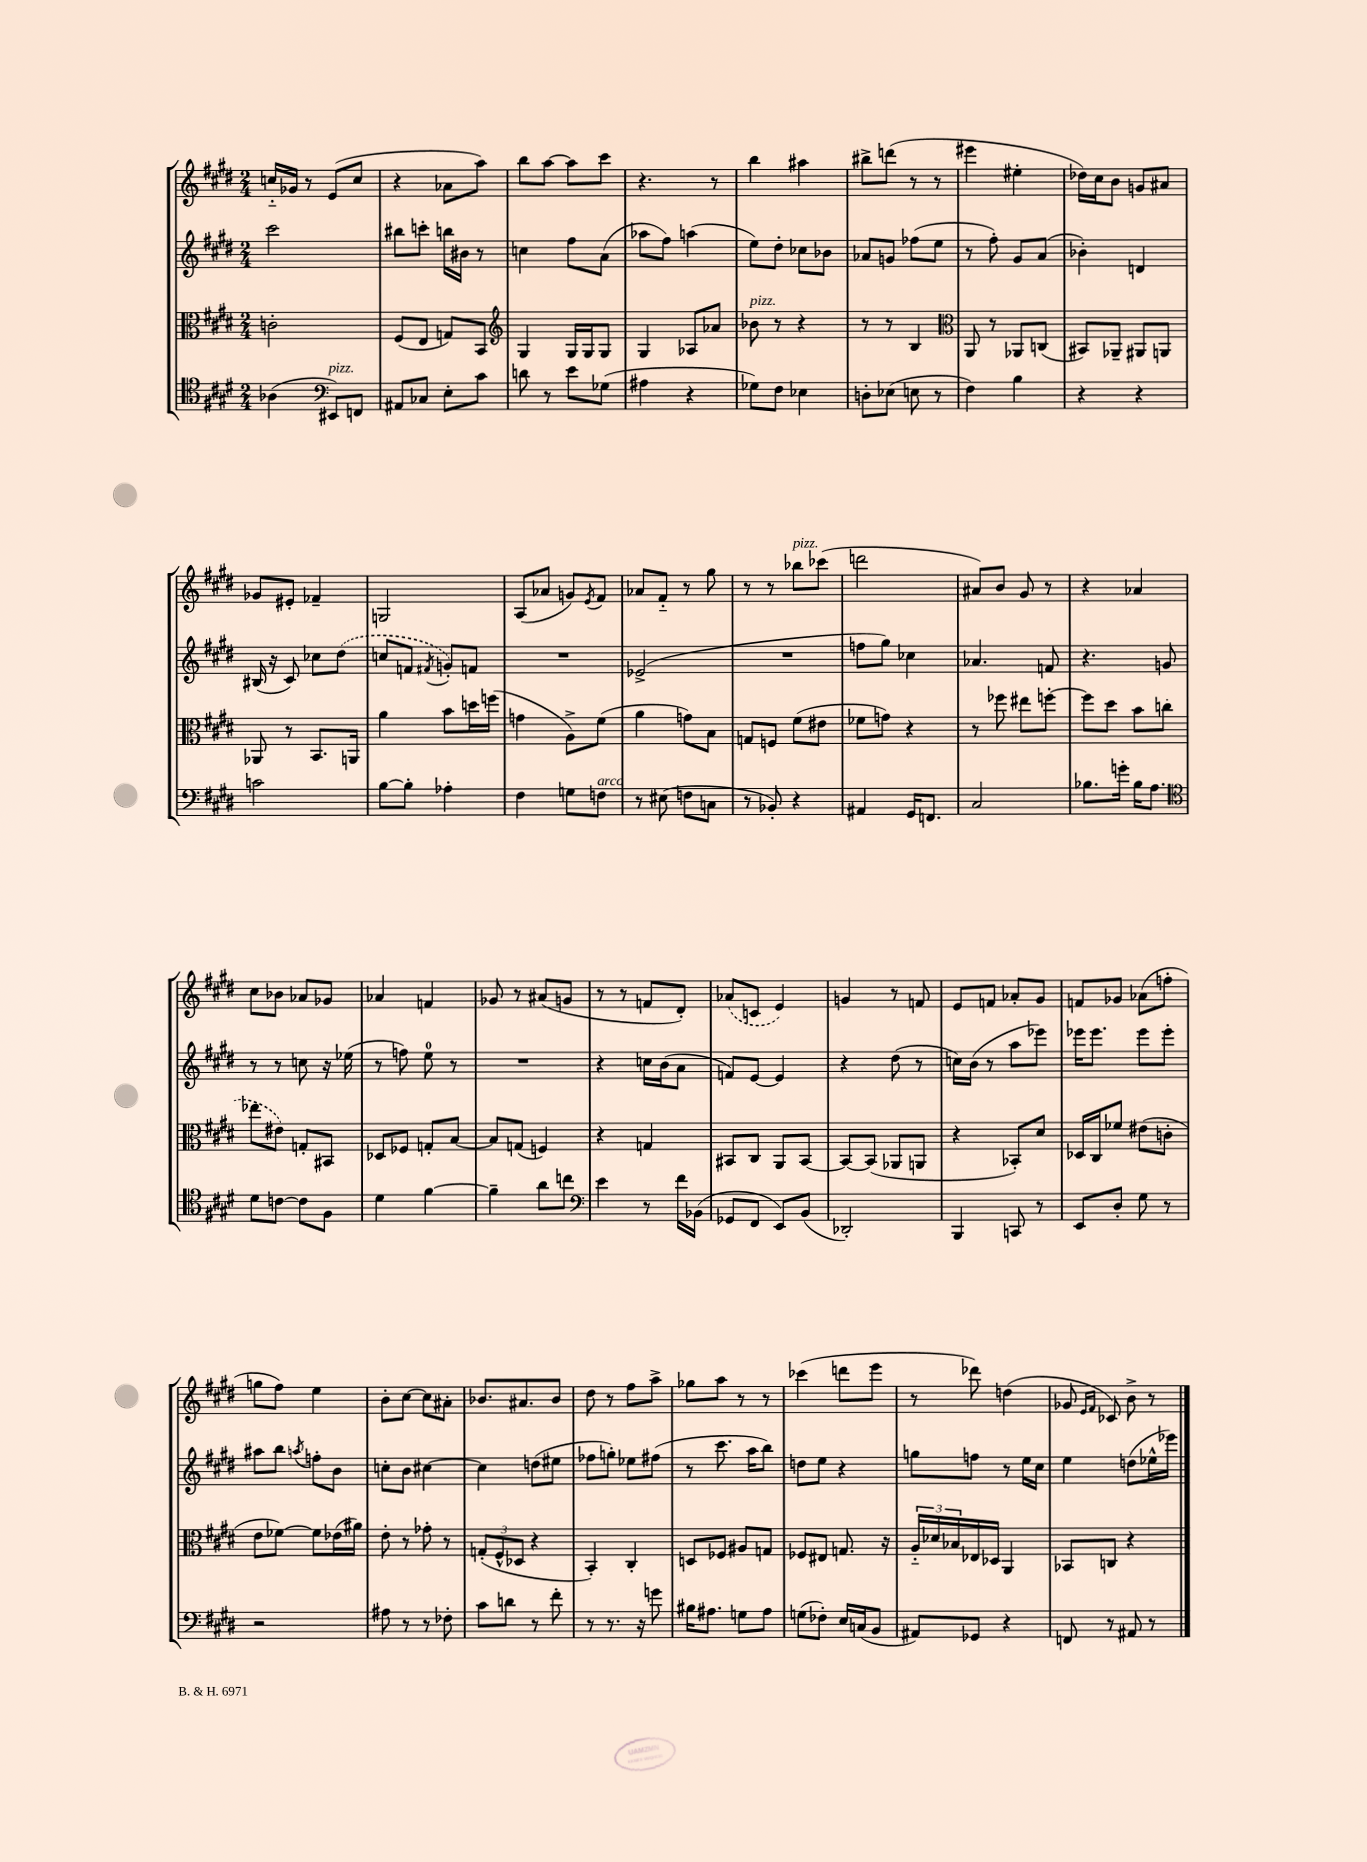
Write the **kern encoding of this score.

**kern	**kern	**kern	**kern
*staff4	*staff3	*staff2	*staff1
*clefC4	*clefC3	*clefG2	*clefG2
*k[f#c#g#d#]	*k[f#c#g#d#]	*k[f#c#g#d#]	*k[f#c#g#d#]
*M2/4	*M2/4	*M2/4	*M2/4
(4A-\	2c'\	2ccc#\	16cc'~/LL
.	.	.	16g-/JJ
.	.	.	8r
*clefF4	*	*	*
8EE#/L)	.	.	(8e/L
8FF/J	.	.	8cc/J
=	=	=	=
8AA#/L	(8F#/L	8bb#\L	4r
8C-/J	8E/J	8ccc'\J	.
8E'\L	8G/L)	16bb\LL	8a-\L
.	.	16b#\JJ	.
8c#\J	8BB/J	8r	8aa\J)
=	=	=	=
*	*clefG2	*	*
8d\	4G#/	4cc\	8bb\L
8r	.	.	[8aa\J
8e\L	16G#/LL	8ff#\L	8aa\]L
.	16G#/J	.	.
(8G-\J	8G#/J	(8a\J	8ccc#\J
=	=	=	=
4A#\	4G#/	8aa-\L	4.r
.	.	8ff#\J)	.
4r	8A-/L	(4aa\	.
.	8a-/J	.	8r
=	=	=	=
8G-\L)	8b-\	8ee\L)	4bb\
8F#\J	8r	8dd#'\J	.
4E-\	4r	8cc-\L	4aa#\
.	.	8b-\J	.
=	=	=	=
8D'\L	8r	8a-/L	8bb#^\L
(8E-\J	8r	8g/J	(8ddd\J
8E\	4B/	(8ff-\L	8r
8r	.	8ee\J	8r
=	=	=	=
*	*clefC3	*	*
4F#\)	8AA/	8r	4eee#\
.	8r	8ff#'\)	.
4B\	8AA-/L	8g#/L	4ee#'\
.	(8C/J	(8a/J	.
=	=	=	=
4r	8BB#/L)	4b-'\)	16dd-\LL)
.	.	.	16cc#\J
.	8AA-~/J	.	8b\J
4r	8AA#/L	4d/	8g/L
.	8AA/J	.	8a#/J
=	=	=	=
2c\	8AA-/	(16B#/	8g-/L
.	.	16r	.
.	8r	8c#/)	8e#'/J
.	8.BB/L	8cc-\L	4f-~/
.	.	(8dd#\J	.
.	16AA/Jk	.	.
=	=	=	=
[8B\L	4a\	8cc/L	2G/
8B'\]J	.	8f/J	.
.	.	8qf#/	.
4A-'\	8b\L	8g'/L)	.
.	16dd\L	8f/J	.
.	(16ff\JJ	.	.
=	=	=	=
4F#\	4g\	2r	(8A/L
.	.	.	8a-/J
8G\L	8A^\L)	.	8g/L)
.	.	.	8qe/
8F\J	(8f#\J	.	8f#/J
=	=	=	=
8r	4a\	(2e-^/	8a-/L
(8E#\	.	.	8f#'~/J
8F\L	8g\L)	.	8r
8C\J	8B\J	.	8gg#\
=	=	=	=
8r	8G/L	2r	8r
8BB-'/)	8F/J	.	8r
4r	(8f#\L	.	8bb-\L
.	8e#\J	.	(8ccc-\J
=	=	=	=
4AA#/	8f-\L	8ff\L	2ddd\
.	8g\J)	8gg#\J)	.
16GG#/LK	4r	4cc-\	.
8.FF/J	.	.	.
=	=	=	=
2C#/	8r	4.a-/	8a#/L)
.	8ff-\	.	8b/J
.	8ee#\L	.	8g#/
.	[8ff'\J	8f/	8r
=	=	=	=
8.B-\L	8ff\]L	4.r	4r
.	8dd#\J	.	.
16g'\Jk	.	.	.
16B-\LK	8b\L	.	4a-/
8.A\J	.	.	.
.	(8cc\J	8g/	.
=	=	=	=
*clefC4	*	*	*
8d#\L	8ee-\L	8r	8cc#\L
[8c\J	8e#\J)	8r	8b-\J
8c\]L	8G'/L	8cc\	8a-/L
8F#\J	8BB#/J	16r	8g-/J
.	.	(16ee-\	.
=	=	=	=
4d#\	8D-/L	8r	4a-/
.	8F-/J	8ff\)	.
[4f#\	8G'/L	8ee\	4f/
.	[8B/J	8r	.
=	=	=	=
4f#~\]	8B/]L	2r	8g-/
.	(8G/J	.	8r
8a\L	4F/)	.	(8a#/L
8cc\J	.	.	8g/J
=	=	=	=
*clefF4	*	*	*
4e\	4r	4r	8r
.	.	.	8r
8r	4G/	16cc\LL	8f/L
.	.	(16b\J	.
16f#\LL	.	8a\J	8d#'/J)
(16BB-\JJ	.	.	.
=	=	=	=
8GG-/L	8BB#/L	8f/L)	(8a-/L
8FF#/J	8C#/J	[8e/J	8c/J
8EE/L)	8AA/L	4e/]	4e/)
(8BB/J	[8BB#/J	.	.
=	=	=	=
2DD-'/)	8BB#/_L	4r	4g/
.	(8BB#/]J	.	.
.	8AA-/L	(8dd#\	8r
.	8AA/J	8r	8f/
=	=	=	=
4BBB/	4r	16cc\LL)	8e/L
.	.	(16b\JJ	.
.	.	8r	8f/J
8CC/	8BB-'/L)	8aa\L	8a-'/L
8r	8d#/J	8eee-\J)	8g#/J
=	=	=	=
8EE/L	16D-/LL	16eee-\LK	8f/L
.	16C#/J	8.eee-\J	.
8D#'/J	8f-/J	.	8g-/J
8G#\	(8e#\L	8eee-\L	(8a-\L
8r	8c'\J	8eee-'\J	8ff'\J
=	=	=	=
2r	8e\L	8aa#\L	8gg\L
.	[8f-\J)	8bb\J	8ff#\J)
.	.	8qaa/	.
.	8f-\]L	8ff'\L	4ee\
.	(16e-\L	8b\J	.
.	16a#\JJ)	.	.
=	=	=	=
8A#\	8e'\	8cc'\L	8b'\L
8r	8r	8b\J	[8cc#\J
8r	8g-'\	[4cc#\	8cc#\]L
8F-'\	8r	.	8a#'\J
=	=	=	=
8c#\L	(12G'/L	4cc#\]	8.b-/L
.	12F#^^/	.	.
8d\J	.	.	.
.	12D-/J	.	.
.	.	.	8.a#/
8r	4r	(8dd\L	.
8f#'\	.	8ee#\J	8b-/J
=	=	=	=
8r	4BB'/)	8ff-\L	8dd#\
8.r	.	8gg'\J)	8r
.	4C#'/	8ee-\L	8ff#\L
16r	.	.	.
8g\	.	(8ff#\J	8aa^\J
=	=	=	=
16B#\LK	8D/L	8r	8gg-\L
8.A#\J	.	.	.
.	8F-/J	8.ccc#\	8aa\J
8G\L	8A#/L	.	8r
.	.	16aa\LK	.
8A#\J	8G/J	8bb\J)	8r
=	=	=	=
(8G\L	8F-/L	8dd\L	(4ccc-\
8F-'\J)	8E#/J	8ee\J	.
16E/LL	8.G/	4r	8ddd\L
(16C/J	.	.	.
8BB/J	.	.	8eee\J
.	16r	.	.
=	=	=	=
8AA#/L)	24A'~/LL	8gg\L	8r
.	24d-/	.	.
.	24B-/	.	.
8GG-/J	16E-/	8ff\J	8ddd-\)
.	16D-/JJ	.	.
4r	4AA/	8r	(4dd\
.	.	16ee\LL	.
.	.	16cc#\JJ	.
=	=	=	=
8FF/	8BB-/L	4ee\	8g-/
.	.	.	16qqe/LL
.	.	.	16qqf#/JJ
8r	8C/J	.	8c-/)
8AA#/	4r	(8dd\L	8b^\
8r	.	16ee-^^\L	8r
.	.	16eee-\JJ)	.
==	==	==	==
*-	*-	*-	*-
